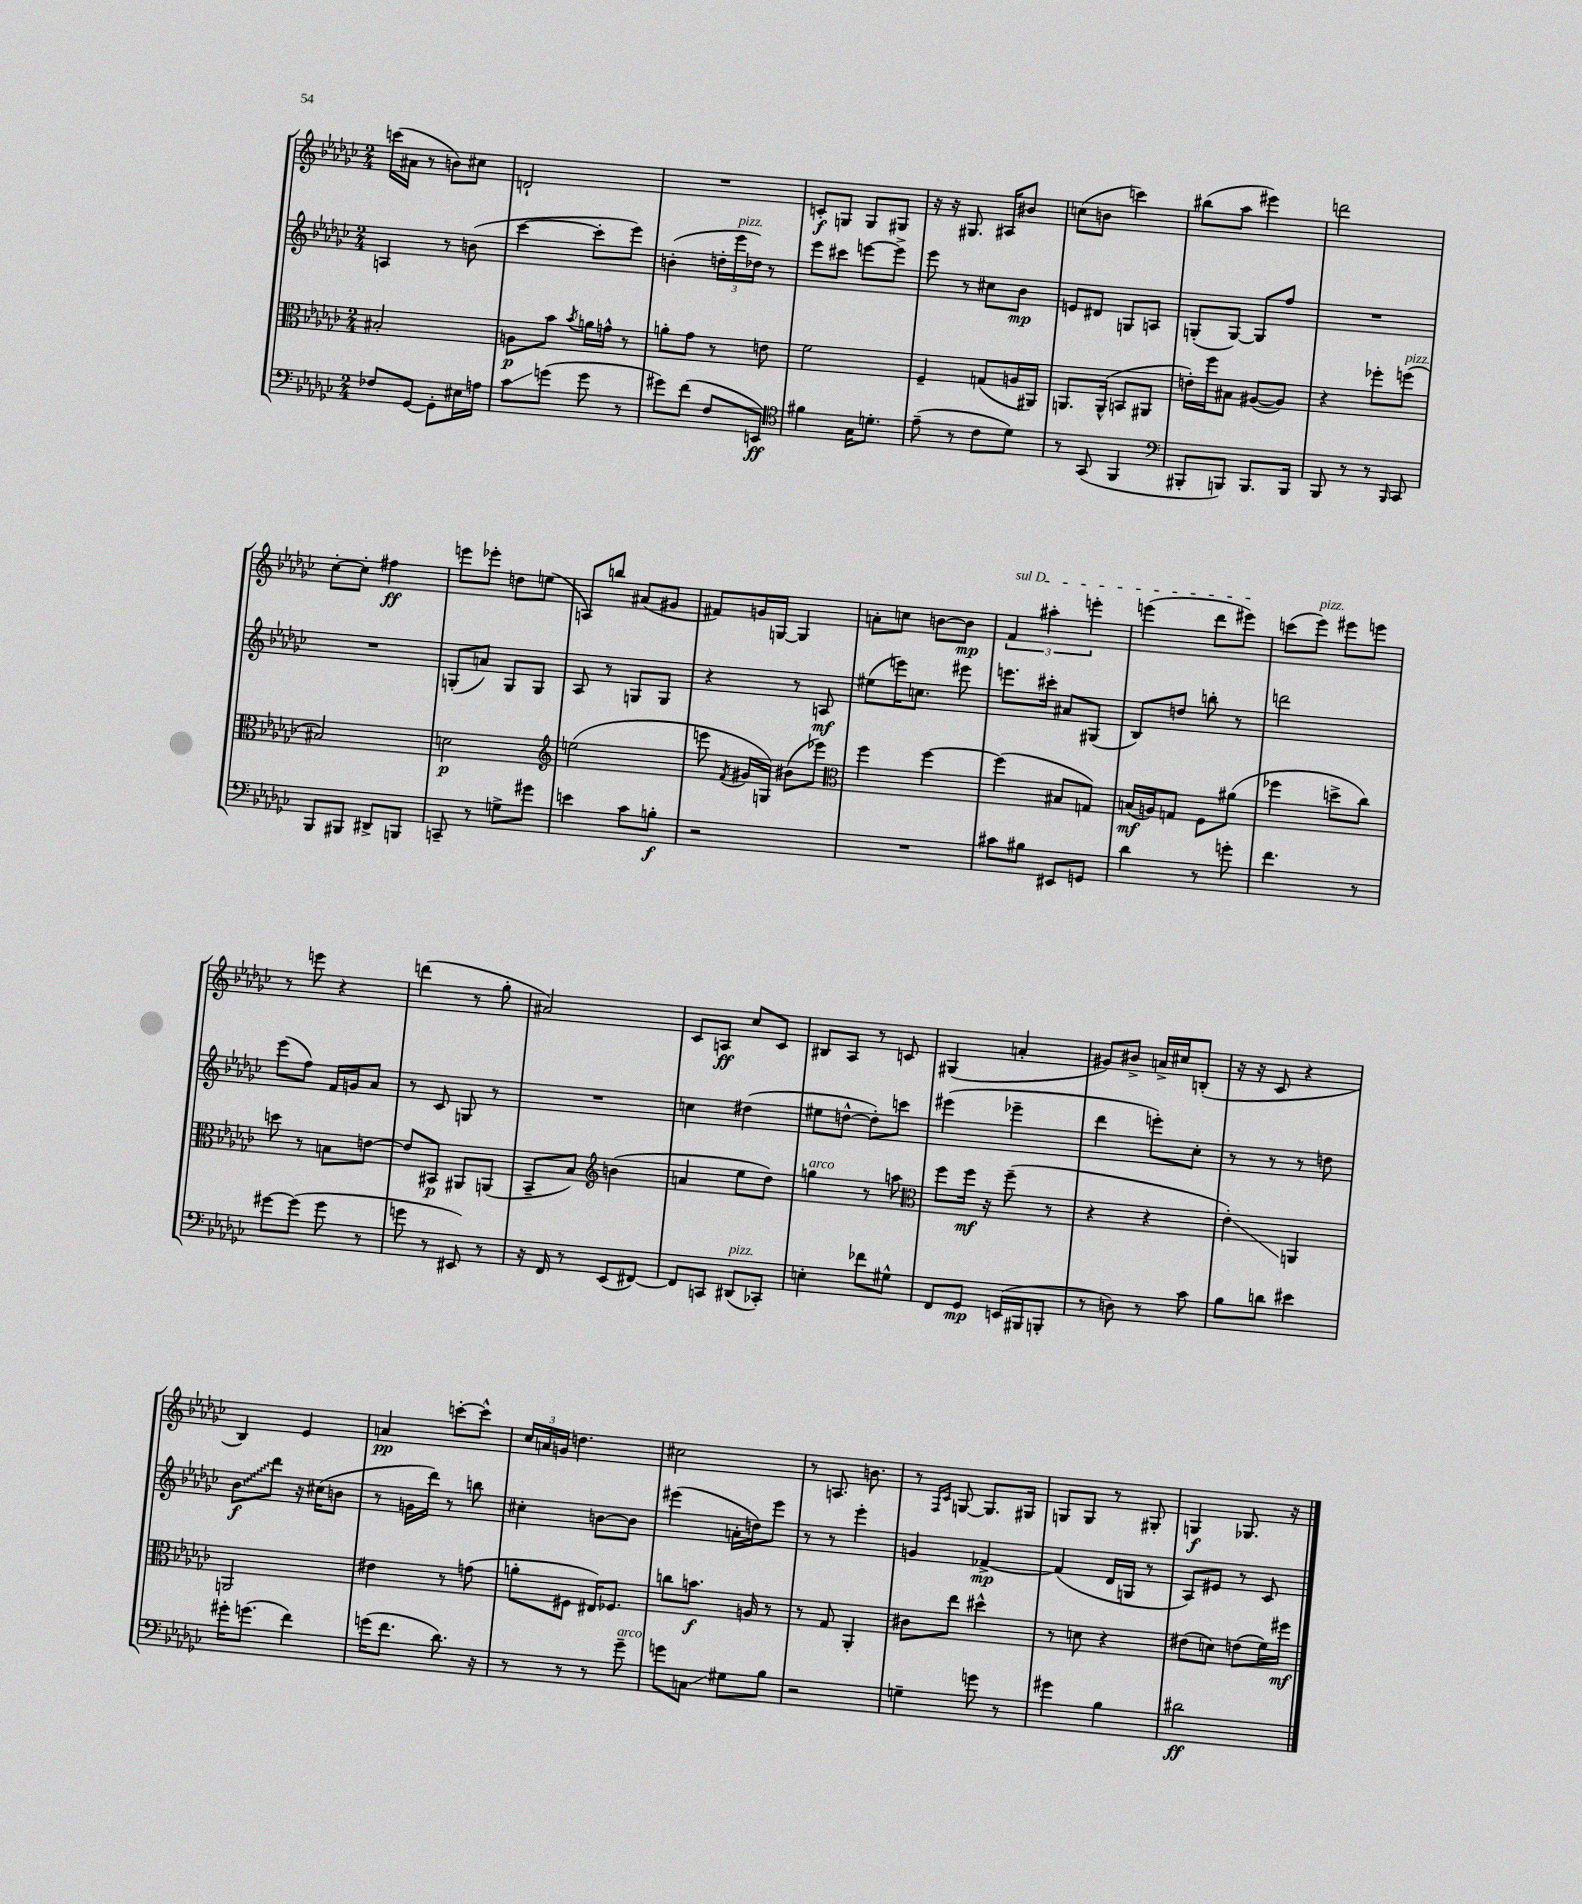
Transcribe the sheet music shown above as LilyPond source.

<<
\new StaffGroup <<
\new Staff = "s0" {
    \clef treble \key ges \major \numericTimeSignature \time 2/4
    \autoBeamOff c'''16[( ais'16] r8 b'8[) cis''8] |
    d'2-! |
    R2 |
    c'8[-.\f g8] g8[ gis8] |
    r16 r16 gis8. ais16[ bis'8] |
    c''8[( b'8] c'''4) |
    bis''8[( aes''8] eis'''4) |
    d'''2 |
    ces''8[~-. ces''8]-. fis''4\ff |
    e'''8[ ees'''8]-. d''8[ e''8]( |
    a8[) b''8] ais'8[( gis'8] |
    fis'8[) g'16 g16]~ g4 |
    a'8[-. c''8] b'8[~ b'8]\mp |
    \tuplet 3/2 { \once \override TextSpanner.bound-details.left.text = \markup { \italic "sul D" } f'4\startTextSpan ais''4-. e'''4-. } |
    e'''4( des'''8[ eis'''8]\stopTextSpan) |
    c'''8[( ees'''8]^\markup { \italic "pizz." }) eis'''8[ e'''8] |
    r8 e'''8 r4 |
    d'''4( r8 ges''8-. |
    ais'2) |
    ces'8[ a8]\ff ces''8[ ces'8] |
    bis8[ aes8] r8 c'8 |
    gis4( a'4-. |
    gis'8[) bis'8]-> a'16[-> cis''16 b8]-.( |
    r16 r16 ces'8 r4 |
    bes4) ees'4 |
    a'4\pp c'''8[~-. c'''8]-^ |
    \tuplet 3/2 { ces''16[ a'16 g'16] } d''4. |
    cis''2 |
    r8 a8. b'8. |
    r8 \grace { f16[ ces'16] } g8~ g8.[ gis16] |
    g8[ g8] r8 gis8-. |
    g4\f ges8. r16 \bar "|." |
}
\new Staff = "s1" {
    \clef treble \key ges \major \numericTimeSignature \time 2/4
    \autoBeamOff a4 r8 b'8( |
    ces'''4~ ces'''8[-. ees'''8]) |
    b'4-.( \tuplet 3/2 { d''16[-. ees'''16^\markup { \italic "pizz." } des''16]) } r8 |
    ees'''8[ cis'''8] e'''8[~ e'''8]-> |
    ees'''8 r8 cis''8[ bes'8]\mp |
    e'8[ dis'8] g8[ a8] |
    g8[-.( g8]~) g8[ f''8] |
    R2 |
    R2 |
    g8[-.( a'8]) g8[ g8] |
    aes8 r8 g8[ g8] |
    r4 r8 a8\mf |
    eis''8[( e'''16) c''8.] eis'''8 |
    e'''8.[ cis'''16]-. ais'8[ gis8]( |
    bes8[) d''8] b''8-. r8 |
    d'''2 |
    ees'''8[( f''8]) f'16[ g'16 aes'8] |
    r8 ces'8 g8 r8 |
    R2 |
    c''4 dis''4( |
    eis''8[ d''8]~-^ d''8[-.) c'''8] |
    eis'''4( ees'''4-- |
    des'''4 e'''8[-.) ces''8]-. |
    r8 r8 r8 d''8 |
    \once \override Glissando.style = #'zigzag bes'8[\glissando\f des'''8] r16 cis''16[( b'8] |
    r8 g'16[ des'''16]) r8 b''8 |
    cis''4-. b'8[~ b'8] |
    eis'''4( a'16[-. d''16) eis'''8] |
    r8 r8 ees'''4-. |
    g'4 fes'4~->\mp |
    fes'4( des'16[ g16] r8 |
    aes8[) eis'8] r8 ces'8 \bar "|." |
}
\new Staff = "s2" {
    \clef alto \key ges \major \numericTimeSignature \time 2/4
    \autoBeamOff bis2-. |
    a8[\p bes'8] \acciaccatura { bes'8 } a'16[ g'16]-^ r8 |
    a'8[-. ges'8] r8 e'8 |
    f'2 |
    f4-- g8[( a16 ais,16]) |
    a,8.[ a,16]-^( b,8[ ais,8] |
    e'16[-.) f''16 bis8] ais8[~( ais8]) |
    r4 fes''8[-. f''8]^\markup { \italic "pizz." }( |
    bis2) |
    d'2\p |
    \clef treble e''2( |
    e'''8 \acciaccatura { f'8 } gis'16[ g16]) bis'8[( ees'''8]) |
    \clef alto f''4 f''4~ |
    f''4( bis8[ g8]) |
    b16[\mf( a16) g8] f8[ ais'8]( |
    fes''4 d''8[-> ces''8]) |
    d''8 r8 b8[ e'8]~ |
    e'8[ bis,8]\p ais,8[ a,8]( |
    bes,8[-- bes8]) \clef treble b'4( |
    a'4 ees''8[ des''8]) |
    g''4^\markup { \italic "arco" } r8 a''8 |
    \clef alto f''8[ f''16]\mf r16 f''8--( r8 |
    r4 r4 |
    ees'4-.\glissando) a,4 |
    a,2 |
    eis'4 r8 g'8( |
    a'8[-. fis8] eis16[) fes8.] |
    c''8[ b'8.]\f a16 r8 |
    r8 ges8 aes,4-. |
    cis'8[ ees''8] dis''4-^ |
    r8 d'8 r4 |
    eis'8[( d'8]) e'8[( f'16) fis''16]\mf \bar "|." |
}
\new Staff = "s3" {
    \clef bass \key ges \major \numericTimeSignature \time 2/4
    \autoBeamOff fes8[ ges,8]~ ges,8[-. eis16 a16] |
    ces'8[\glissando g'8]( g'8 r8 |
    gis'8[) f'8]( f8[ e,8]\ff) |
    \clef tenor fis'4 ges16[ d'8.]-. |
    ees'8--( r8 ces'8[ des'8]) |
    r8 ges,8( f,4 |
    \clef bass bis,,8[-. b,,8]) b,,8.[ b,,16] |
    bes,,8 r8 r8 \grace { bes,,16 } ces,8 |
    bes,,8[ bis,,8] dis,8[-> b,,8] |
    c,8-- r8 g8[-> gis'8] |
    e'4 ces'8[ b8]-.\f |
    r2 |
    R2 |
    cis'8[ bis8] eis,8[ g,8] |
    des'4 r8 g'8-. |
    f'4. r8 |
    gis'8[~ gis'8]( gis'8 r8 |
    g'8 r8 eis,8) r8 |
    r16 f,16 r8 ees,8[( fis,8]~) |
    fis,8[ c,8] dis,8[^\markup { \italic "pizz." }( ces,8]-.) |
    e4-. fes'8[ gis8]-^ |
    f,8[ ges,8]\mp e,16[( bis,,16 b,,8]-. |
    r8 d8) r8 ces'8 |
    bes8[ d'8] eis'4 |
    gis'16[-. g'8.]( f'4) |
    g'16[( f'8.] des'8.) r16 |
    r8 r8 r8 ges'8--^\markup { \italic "arco" } |
    g'8[ c8]\glissando gis8[ bes8] |
    r2 |
    g4-- g'8 r8 |
    gis'4 bes4 |
    dis'2\ff \bar "|." |
}
>>
>>
\layout { \context { \Score \remove "Bar_number_engraver" } }
